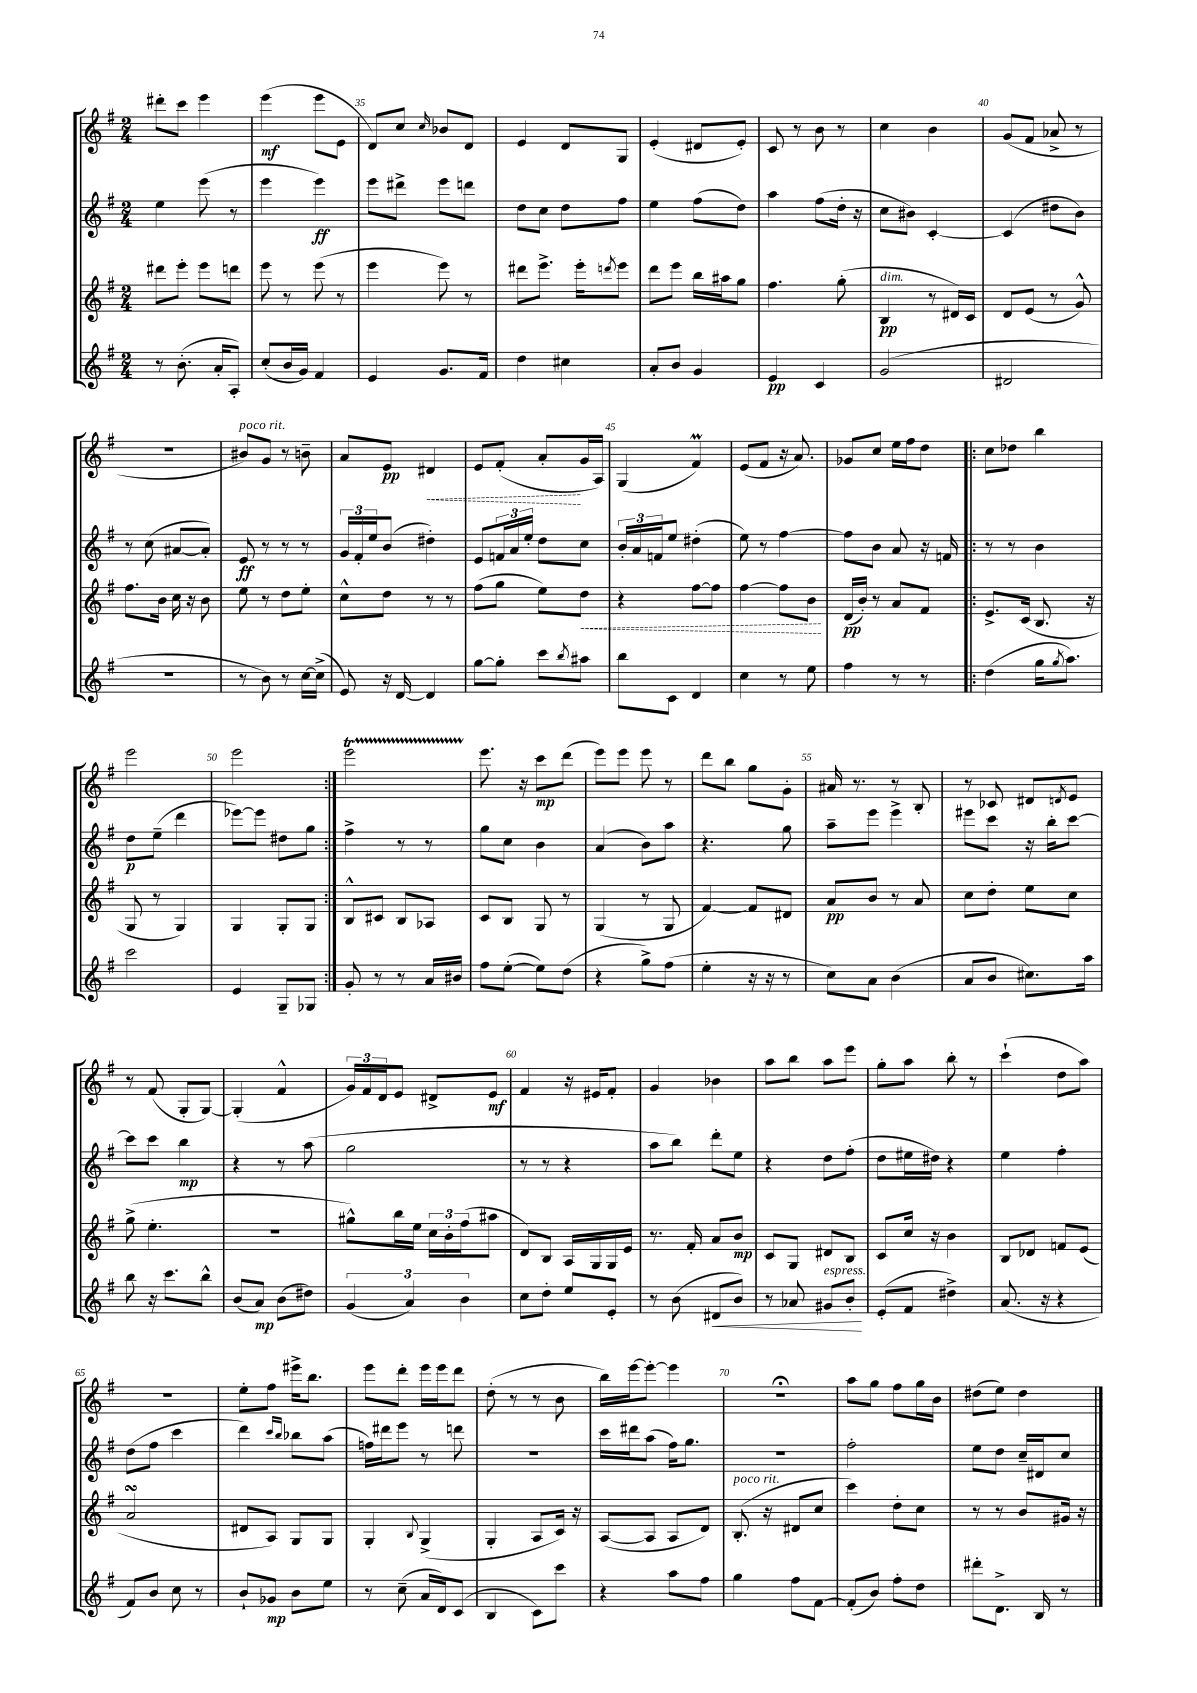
<<
\new StaffGroup <<
\new Staff = "s0" {
    \clef treble \key g \major \numericTimeSignature \time 2/4
    dis'''8-. c'''8 e'''4 |
    e'''4\mf( e'''8 e'8 |
    d'8) c''8 \grace { c''16 } bes'8 d'8 |
    e'4 d'8 g8 |
    e'4-.( dis'8 e'8-.) |
    c'8 r8 b'8 r8 |
    c''4 b'4 |
    g'8( fis'8 aes'8-> r8 |
    R2 |
    bis'8^\markup { \italic "poco rit." }) g'8 r8 b'8-- |
    a'8 e'8\pp \once \override Hairpin.style = #'dashed-line dis'4\< |
    e'8 fis'8-.( a'8-.\! g'16 a16) |
    g4( fis'4\prall) |
    e'8( fis'8 r16 a'8.) |
    ges'8 c''8 e''16 fis''16 d''8 |
    \repeat volta 2 { c''8 des''8 b''4 |
    e'''2 |
    e'''2 | }
    e'''2\startTrillSpan |
    e'''8.\stopTrillSpan r16 c'''8\mp d'''8( |
    e'''8) e'''8 e'''8 r8 |
    d'''8 b''8 g''8 g'8-. |
    ais'16 r8. r8 b8-. |
    r8 ces'8 dis'8 \acciaccatura { d'8 } e'8 |
    r8 fis'8( g8-. g8~) |
    g4-.( fis'4-^ |
    \tuplet 3/2 { g'16) fis'16 d'16 } e'8 dis'8-> e'8\mf |
    fis'4 r16 eis'16 fis'8-. |
    g'4 bes'4 |
    a''8 b''8 a''8 e'''8 |
    g''8-. a''8 b''8-. r8 |
    c'''4-!( d''8 a''8) |
    R2 |
    e''8-. fis''8 eis'''16-> b''8. |
    e'''8 d'''8-. e'''16 e'''16 d'''8 |
    d''8-.( r8 r8 b'8 |
    b''16) e'''16~ e'''8~-. e'''4 |
    r2\fermata |
    a''8 g''8 fis''8 g''16 b'16 |
    dis''8( e''8) dis''4 \bar "|." |
}
\new Staff = "s1" {
    \clef treble \key g \major \numericTimeSignature \time 2/4
    e''4 e'''8( r8 |
    e'''4 e'''4\ff) |
    e'''8 dis'''8-> e'''8 d'''8 |
    d''8 c''8 d''8 fis''8 |
    e''4 fis''8( d''8) |
    a''4 fis''8( d''16-. r16 |
    c''8 bis'8) c'4~-. |
    c'4( dis''8 b'8) |
    r8 c''8( ais'8~ ais'8-.) |
    e'8\ff r8 r8 r8 |
    \tuplet 3/2 { g'16 fis'16-. e''16 } b'8( dis''4-.) |
    e'8 \tuplet 3/2 { f'16 a'16 e''16-. } d''8 c''8 |
    \tuplet 3/2 { b'16-. a'16 f'16 } e''8 dis''4-.( |
    e''8) r8 fis''4~ |
    fis''8 b'8 a'8 r16 f'16 |
    \repeat volta 2 { r8 r8 b'4 |
    d''8\p e''8--( d'''4 |
    ees'''8~) ees'''8 dis''8 g''8 | }
    fis''4-> r8 r8 |
    g''8 c''8 b'4 |
    a'4( b'8) a''8 |
    r4. g''8 |
    a''8-- e'''8 e'''4-> |
    eis'''8 c'''8 r16 b''16-. c'''8~ |
    c'''8 c'''8 b''4\mp |
    r4 r8 a''8( |
    g''2 |
    r8 r8 r4 |
    a''8 b''8) d'''8-. e''8 |
    r4 d''8 fis''8-.( |
    d''8 eis''16 dis''16) r4 |
    e''4 fis''4-. |
    d''8( fis''8 c'''4 |
    d'''4) \grace { c'''16 b''16 } bes''8 a''8( |
    f''16) dis'''16 e'''8 r8 d'''8 |
    r2 |
    c'''16 dis'''16 a''8( fis''16) g''8. |
    R2 |
    fis''2-. |
    e''8 d''8 c''16-- dis'16 c''8 \bar "|." |
}
\new Staff = "s2" {
    \clef treble \key g \major \numericTimeSignature \time 2/4
    dis'''8 e'''8-. e'''8 d'''8 |
    e'''8 r8 e'''8( r8 |
    e'''4 e'''8) r8 |
    dis'''8 e'''8.-> e'''16-. \acciaccatura { d'''8 } e'''8 |
    d'''8 e'''8 b''16 ais''16 g''8 |
    fis''4. g''8-.( |
    b4\pp^\markup { \italic "dim." } r8 dis'16) c'16 |
    d'8 e'8( r8 g'8-^) |
    fis''8. b'16 c''16 r16 b'8 |
    e''8 r8 d''8 e''8-. |
    c''8-^ d''8 r8 r8 |
    fis''8( g''8 e''8) \once \override Hairpin.style = #'dashed-line d''8\< |
    r4 fis''8~ fis''8 |
    fis''4~ fis''8 b'8\! |
    d'16\pp( b'16-.) r8 a'8 fis'8 |
    \repeat volta 2 { e'8.-> c'16( b8. r16 |
    g8 r8 g4) |
    g4 g8-. g8 | }
    b8-^ cis'8 b8 aes8 |
    c'8 b8 g8 r8 |
    g4( r8 g8 |
    fis'4~) fis'8 dis'8 |
    a'8\pp b'8 r8 a'8 |
    c''8 d''8-. e''8 c''8 |
    g''8->( e''4.-. |
    r2 |
    gis''8-^) b''16 e''16 \tuplet 3/2 { c''16 b'16-. fis''16( } ais''8 |
    d'8) b8 a16 g16 g16 e'16 |
    r8. fis'16-. a'8 b'8\mp |
    c'8 g8 dis'8 b8 |
    c'8 c''16 r16 b'4 |
    b8 des'8 f'8 e'8( |
    a'2\turn |
    dis'8 a8) g8 g8 |
    g4-. \appoggiatura { b8 } g4->( |
    g4-. a8 c'16) r16 |
    a8~( a8 a8 d'8) |
    b8.-.^\markup { \italic "poco rit." }( r16 dis'8 c''8 |
    c'''4) d''8-. c''8 |
    r8 r8 b'8 gis'16 r16 \bar "|." |
}
\new Staff = "s3" {
    \clef treble \key g \major \numericTimeSignature \time 2/4
    r8 b'8.-.( a'16-. a8-.) |
    c''8-.( b'16 g'16) fis'4 |
    e'4 g'8. fis'16 |
    d''4 cis''4 |
    a'8-. b'8 g'4 |
    e'4\pp c'4 |
    g'2( |
    dis'2 |
    r2 |
    r8 b'8) r8 c''16~ c''16->( |
    e'8) r16 d'16~ d'4 |
    g''8~ g''8-. c'''8 \acciaccatura { b''8 } ais''8 |
    b''8 c'8 d'4 |
    c''4 r8 e''8 |
    fis''4 r8 r8 |
    \repeat volta 2 { d''4( g''16 \acciaccatura { g''8 } a''8.) |
    c'''2 |
    e'4 g8-- ges8 | }
    g'8-. r8 r8 a'16 bis'16 |
    fis''8 e''8~-.( e''8) d''8( |
    r4 g''8->) fis''8( |
    e''4-. r16 r16 r8 |
    c''8) a'8 b'4( |
    a'8 b'8 cis''8.) a''16 |
    b''8 r16 c'''8. b''8-^ |
    b'8( a'8\mp) b'8( dis''8) |
    \tuplet 3/2 { g'4( a'4) b'4 } |
    c''8 d''8-. e''8 e'8-. |
    r8 b'8( dis'8\< b'8) |
    r8 aes'8 gis'8^\markup { \italic "espress." } b'8-.\! |
    e'8-.( fis'8 dis''4->) |
    a'8.( r16 r4 |
    fis'8) b'8 c''8 r8 |
    b'8-! ges'8\mp b'8 e''8 |
    r8 c''8--( a'16 d'16) c'8( |
    b4 c'8) c'''8 |
    r4 a''8 fis''8 |
    g''4 fis''8 fis'8~ |
    fis'8-.( b'8) fis''8-. d''8 |
    dis'''8-. d'8.-> b16 r8 \bar "|." |
}
>>
>>
\layout { \context { \Score currentBarNumber = #33 \override BarNumber.break-visibility = ##(#f #t #t) barNumberVisibility = #(every-nth-bar-number-visible 5) } }
